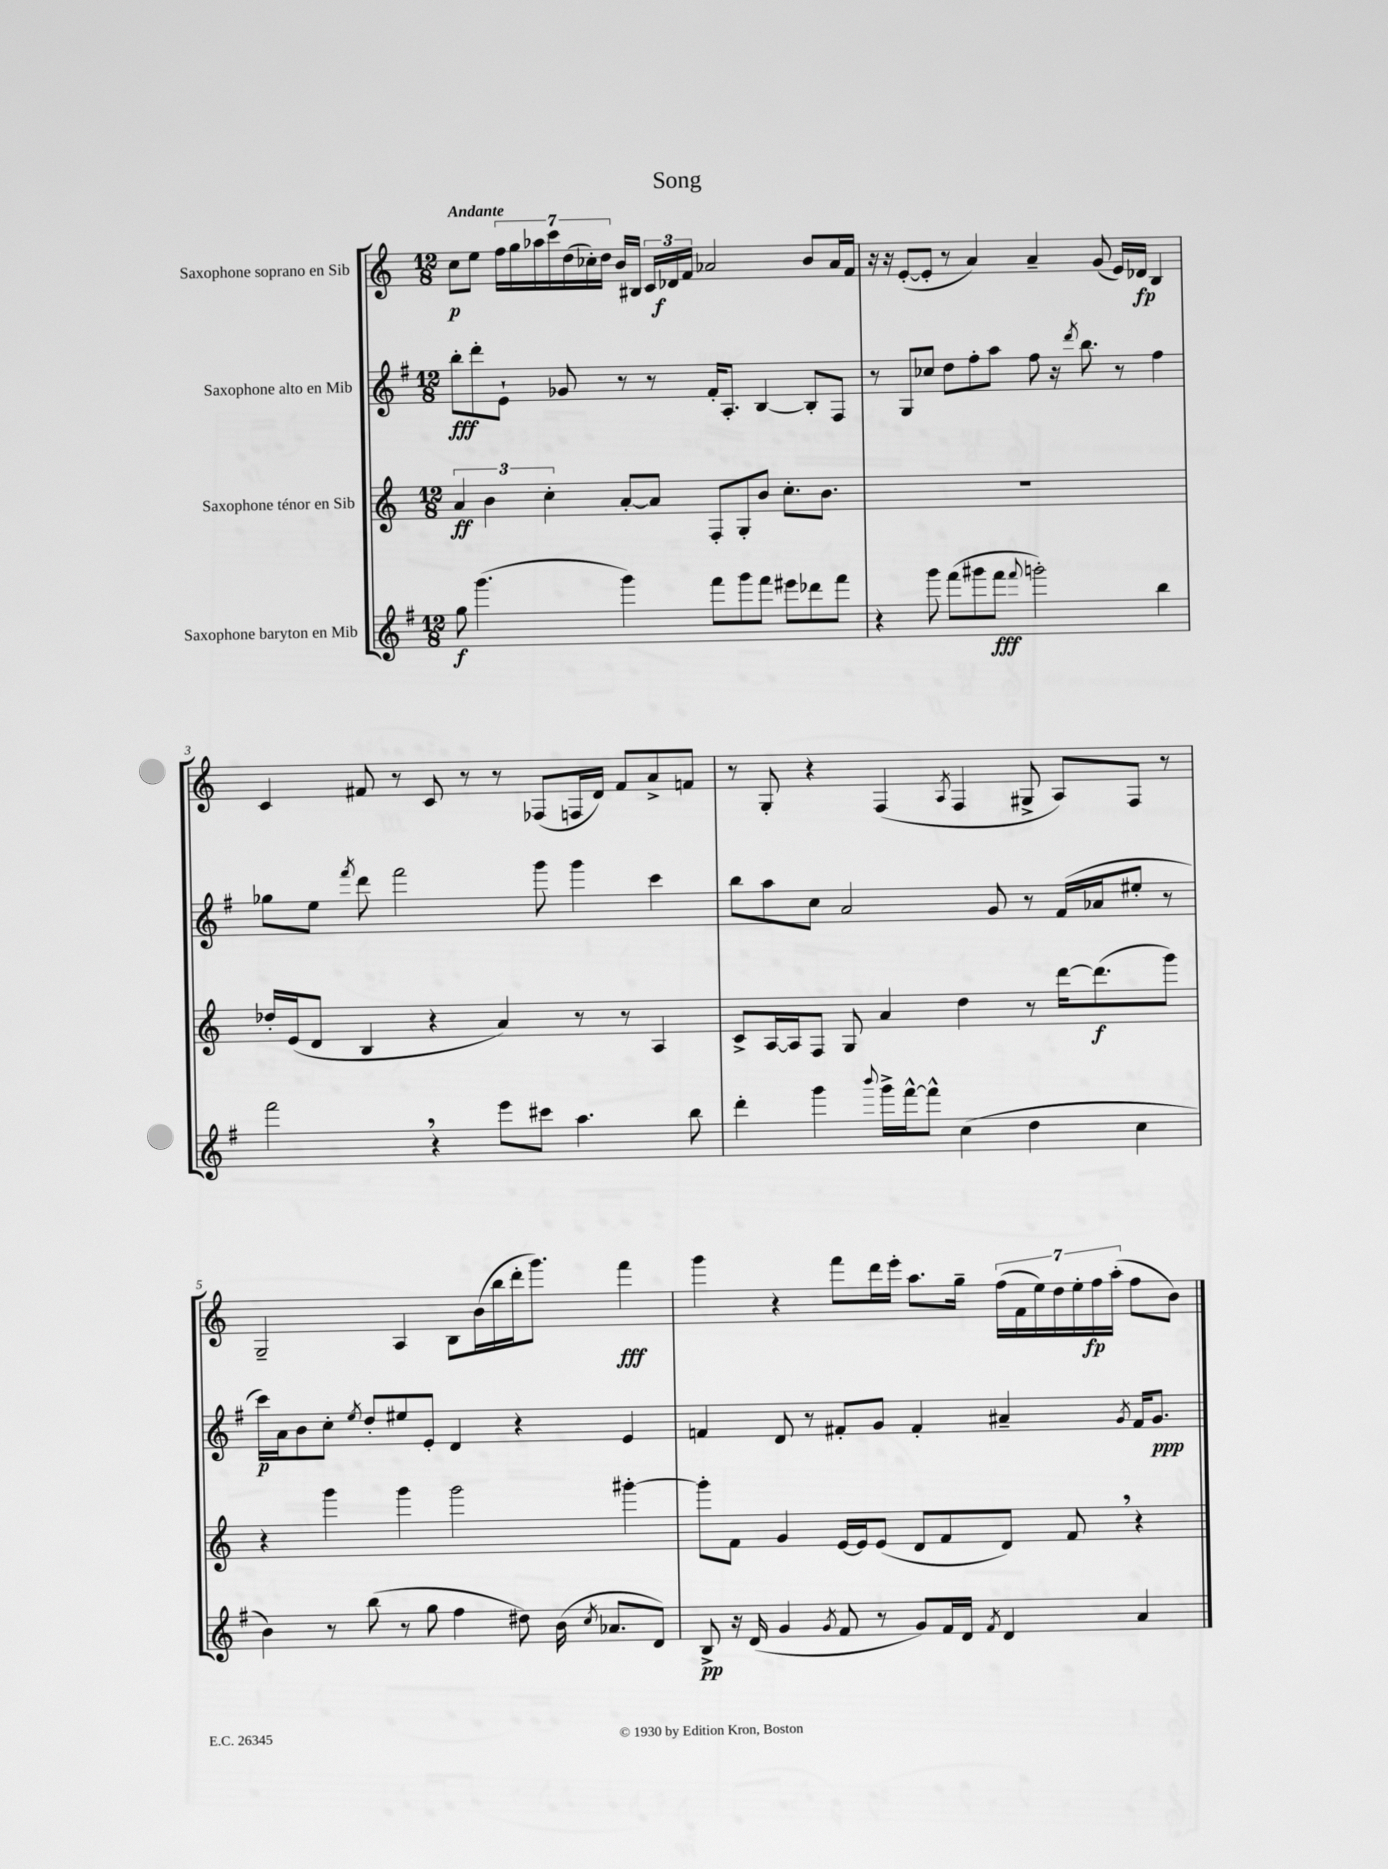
\header { title = "Song" }
<<
\new StaffGroup <<
\new Staff = "s0" \with { instrumentName = "Saxophone soprano en Sib" } {
    \clef treble \key c \major \numericTimeSignature \time 12/8 \tempo "Andante"
    \autoBeamOff c''8[\p e''8] \tuplet 7/4 { f''16[ g''16 aes''16 c'''16 d''16( ces''16-.) d''16] } b'16[ bis16] \tuplet 3/2 { c'16[ des'16\f f'16] } aes'2 b'8[ aes'16 f'16] |
    r16 r16 e'8[~-.( e'8]-. r8 a'4) a'4-- g'8( e'16[) des'16]\fp b4 |
    c'4 fis'8 r8 c'8 r8 r8 fes8[( f16 d'16]) fis'8[ a'8-> f'8] |
    r8 g8-. r4 f4( \acciaccatura { a8 } f4 gis8-> a8[) f8] r8 |
    g2-- a4 b8[ b'16( b''16 d'''16-. g'''8.]) f'''4\fff |
    g'''4 r4 f'''8[ d'''16 e'''16]-. a''8.[ g''16]-- \tuplet 7/4 { f''16[( f'16 e''16) d''16 e''16-. f''16\fp a''16]-.( } f''8[ b'8]) \bar "|." |
}
\new Staff = "s1" \with { instrumentName = "Saxophone alto en Mib" } {
    \clef treble \key g \major \numericTimeSignature \time 12/8
    \autoBeamOff b''8[-.\fff d'''8-. e'8]-! ges'8 r8 r8 fis'16[-. a8.]-. b4~ b8[-. fis8] |
    r8 g8[ ces''8] d''8[ fis''8-. a''8] fis''8 r16 \acciaccatura { d'''8 } b''8. r8 fis''4 |
    ges''8[ e''8] \acciaccatura { fis'''8 } d'''8 fis'''2 g'''8 g'''4 c'''4 |
    b''8[ a''8 c''8] a'2 g'8 r8 fis'16[( aes'16 eis''8]-. r8 |
    c'''16[\p) a'16 b'8 c''8]-. \acciaccatura { e''8 } d''8[-. eis''8 e'8]-. d'4 r4 e'4 |
    f'4 d'8 r8 fis'8[-. g'8] fis'4-. ais'4-- \acciaccatura { g'8 } fis'16[ g'8.]\ppp \bar "|." |
}
\new Staff = "s2" \with { instrumentName = "Saxophone ténor en Sib" } {
    \clef treble \key c \major \numericTimeSignature \time 12/8
    \autoBeamOff \tuplet 3/2 { a'4\ff b'4 c''4-. } a'8[~-. a'8] f8[-. g8-. b'8] c''8.[-. b'8.] |
    R1. |
    des''16[-. e'16( d'8] b4 r4 a'4) r8 r8 a4 |
    c'8[-> a16~ a16 f8] g8 a'4 d''4 r8 d'''16[~ d'''8.\f( g'''8]) |
    r4 g'''4 g'''4 g'''2 gis'''4~-. |
    gis'''8[-. f'8] g'4 e'16[~ e'16 e'8]( d'8[ f'8 d'8]) f'8 \breathe r4 \bar "|." |
}
\new Staff = "s3" \with { instrumentName = "Saxophone baryton en Mib" } {
    \clef treble \key g \major \numericTimeSignature \time 12/8
    \autoBeamOff g''8\f g'''4.( g'''4) fis'''8[ g'''8 fis'''8] eis'''8[ des'''8 fis'''8] |
    r4 g'''8 fis'''8[( gis'''8 fis'''8]\fff \appoggiatura { fis'''8 } g'''2-.) b''4 |
    fis'''2 \breathe r4 e'''8[ cis'''8] a''4. b''8 |
    d'''4-. g'''4 \appoggiatura { b'''8 } g'''16[-> fis'''16~-^ fis'''8]-^ c''4( d''4 c''4 |
    b'4) r8 b''8( r8 g''8 fis''4 dis''8) b'16( \acciaccatura { c''8 } aes'8.[ d'8]) |
    b8->\pp r16 d'16( g'4 \acciaccatura { g'8 } fis'8 r8 g'8[) fis'16 d'16] \acciaccatura { fis'8 } d'4 a'4 \bar "|." |
}
>>
>>
